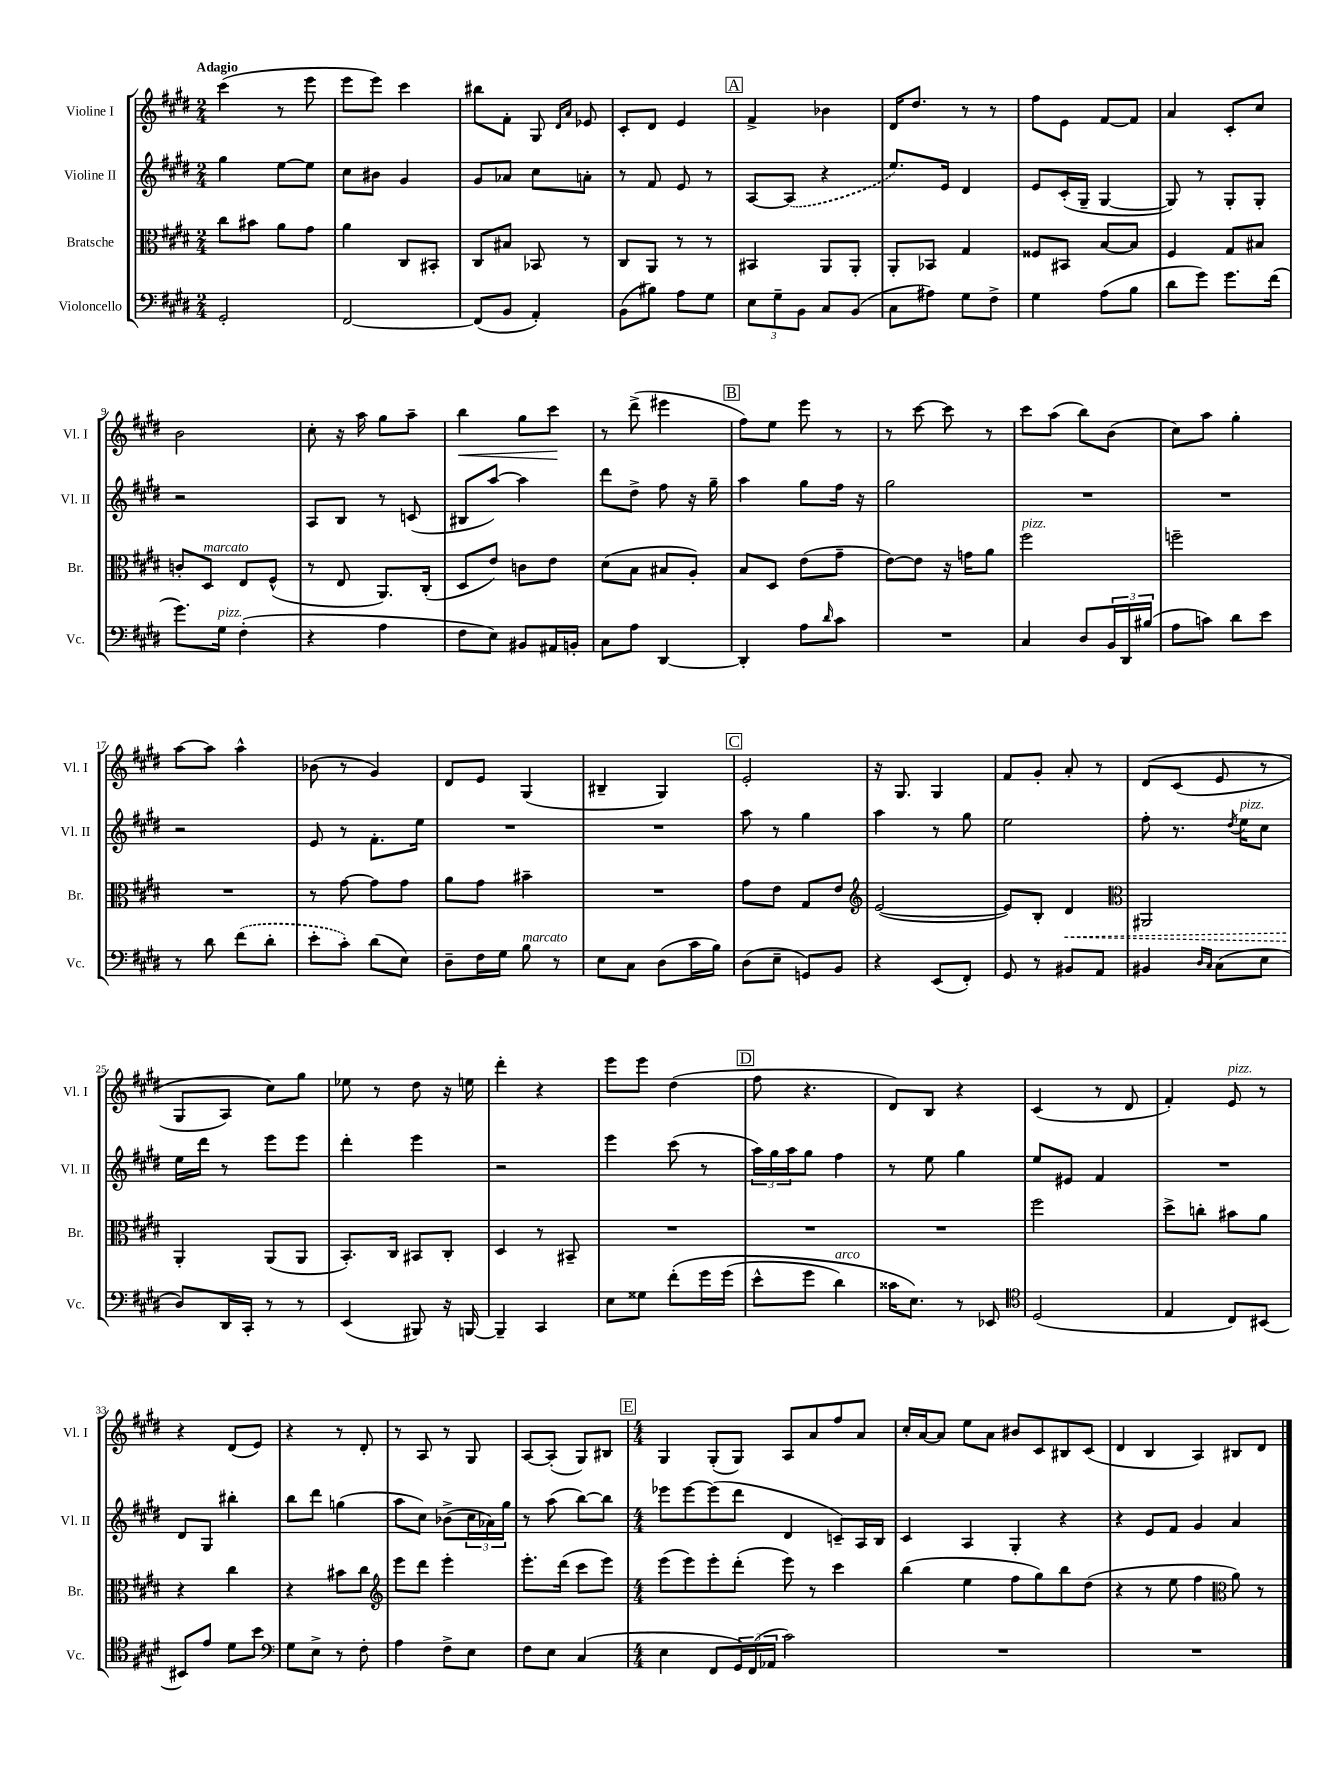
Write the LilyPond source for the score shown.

<<
\new StaffGroup <<
\new Staff = "s0" \with { instrumentName = "Violine I" shortInstrumentName = "Vl. I" } {
    \clef treble \key e \major \numericTimeSignature \time 2/4 \tempo "Adagio"
    cis'''4( r8 e'''8 |
    e'''8 e'''8) cis'''4 |
    bis''8 fis'8-. gis8 \grace { dis'16 a'16 } ees'8 |
    cis'8-. dis'8 e'4 |
    \mark \markup { \box "A" } fis'4-> bes'4 |
    dis'16 dis''8. r8 r8 |
    fis''8 e'8 fis'8~ fis'8 |
    a'4 cis'8-. cis''8 |
    b'2 |
    cis''8-. r16 a''16 gis''8 a''8-- |
    b''4\< gis''8 cis'''8\! |
    r8 dis'''8->( eis'''4 |
    \mark \markup { \box "B" } fis''8) e''8 e'''8 r8 |
    r8 cis'''8~ cis'''8 r8 |
    cis'''8 a''8( b''8) b'8( |
    cis''8) a''8 gis''4-. |
    a''8~ a''8 a''4-^ |
    bes'8( r8 gis'4) |
    dis'8 e'8 gis4( |
    bis4-- gis4) |
    \mark \markup { \box "C" } e'2-. |
    r16 gis8. gis4 |
    fis'8 gis'8-. a'8-. r8 |
    dis'8\( cis'8( e'8 r8 |
    gis8 a8) cis''8\) gis''8 |
    ees''8 r8 dis''8 r16 e''16 |
    dis'''4-. r4 |
    e'''8 e'''8 dis''4( |
    \mark \markup { \box "D" } fis''8 r4. |
    dis'8) b8 r4 |
    cis'4( r8 dis'8 |
    fis'4-.) e'8^\markup { \italic "pizz." } r8 |
    r4 dis'8( e'8) |
    r4 r8 dis'8-. |
    r8 a8 r8 gis8 |
    a8~ a8-.( gis8) bis8 |
    \mark \markup { \box "E" } \numericTimeSignature \time 4/4 gis4 gis8-.( gis8) a8 a'8 fis''8 a'8 |
    cis''16-. a'16~ a'8 e''8 a'8 bis'8 cis'8 bis8 cis'8( |
    dis'4 b4 a4) bis8 dis'8 \bar "|." |
}
\new Staff = "s1" \with { instrumentName = "Violine II" shortInstrumentName = "Vl. II" } {
    \clef treble \key e \major \numericTimeSignature \time 2/4
    gis''4 e''8~ e''8 |
    cis''8 bis'8 gis'4 |
    gis'8 aes'8 cis''8 a'8-. |
    r8 fis'8 e'8 r8 |
    \mark \markup { \box "A" } a8~ \once \slurDashed a8( r4 |
    e''8.) e'16 dis'4 |
    e'8 cis'16-.( gis16-- gis4~ |
    gis8) r8 gis8-. gis8-. |
    r2 |
    a8 b8 r8 c'8( |
    bis8 a''8~) a''4 |
    dis'''8 dis''8-> fis''8 r16 gis''16-- |
    \mark \markup { \box "B" } a''4 gis''8 fis''16 r16 |
    gis''2 |
    R2 |
    R2 |
    r2 |
    e'8 r8 fis'8.-. e''16 |
    R2 |
    R2 |
    \mark \markup { \box "C" } a''8 r8 gis''4 |
    a''4 r8 gis''8 |
    e''2 |
    fis''8-. r8. \acciaccatura { dis''8 } e''16^\markup { \italic "pizz." } cis''8 |
    e''16 dis'''16 r8 e'''8 e'''8 |
    dis'''4-. e'''4 |
    r2 |
    e'''4 cis'''8( r8 |
    \mark \markup { \box "D" } \tuplet 3/2 { a''16) gis''16 a''16 } gis''8 fis''4 |
    r8 e''8 gis''4 |
    e''8 eis'8 fis'4 |
    R2 |
    dis'8 gis8 bis''4-. |
    b''8 dis'''8 g''4( |
    a''8 cis''8) bes'8->( \tuplet 3/2 { cis''16 aes'16) gis''16 } |
    r8 a''8( b''8~) b''8 |
    \mark \markup { \box "E" } \numericTimeSignature \time 4/4 ees'''8 ees'''8~ ees'''8( dis'''8 dis'4 c'8--) a16 b16 |
    cis'4 a4 gis4-. r4 |
    r4 e'8 fis'8 gis'4 a'4 \bar "|." |
}
\new Staff = "s2" \with { instrumentName = "Bratsche" shortInstrumentName = "Br." } {
    \clef alto \key e \major \numericTimeSignature \time 2/4
    cis''8 bis'8 a'8 gis'8 |
    a'4 cis8 bis,8-. |
    cis8 bis8 bes,8 r8 |
    cis8 a,8 r8 r8 |
    \mark \markup { \box "A" } bis,4 a,8 a,8-. |
    a,8-. bes,8 gis4 |
    fisis8 bis,8 b8~ b8 |
    fis4 gis8 bis8 |
    c'8-. dis8^\markup { \italic "marcato" } e8 fis8-^( |
    r8 e8 a,8.) cis16-.( |
    dis8 e'8) c'8 e'8 |
    dis'8( b8 bis8 a8-.) |
    \mark \markup { \box "B" } b8 dis8 e'8( gis'8-- |
    e'8~) e'8 r16 g'16 a'8 |
    fis''2^\markup { \italic "pizz." } |
    f''2-- |
    R2 |
    r8 gis'8~ gis'8 gis'8 |
    a'8 gis'8 bis'4-- |
    R2 |
    \mark \markup { \box "C" } gis'8 e'8 gis8 e'8 |
    \clef treble e'2~( |
    e'8) b8-. \once \override Hairpin.style = #'dashed-line dis'4\< |
    \clef alto ais,2 |
    a,4-.\! a,8( a,8 |
    b,8.-.) cis16 bis,8 cis8-. |
    dis4 r8 bis,8-- |
    R2 |
    \mark \markup { \box "D" } R2 |
    R2 |
    fis''2 |
    dis''8-> c''8-. bis'8 a'8 |
    r4 cis''4 |
    r4 bis'8 cis''8 |
    \clef treble e'''8 dis'''8 e'''4-. |
    e'''8.-. dis'''16( cis'''8 e'''8) |
    \mark \markup { \box "E" } \numericTimeSignature \time 4/4 e'''8( e'''8) e'''8-. dis'''8-.( e'''8) r8 cis'''4 |
    b''4( e''4 fis''8 gis''8) b''8 dis''8( |
    r4 r8 e''8 fis''4 \clef alto a'8) r8 \bar "|." |
}
\new Staff = "s3" \with { instrumentName = "Violoncello" shortInstrumentName = "Vc." } {
    \clef bass \key e \major \numericTimeSignature \time 2/4
    gis,2-. |
    fis,2~ |
    fis,8( b,8 a,4-.) |
    b,8( bis8) a8 gis8 |
    \mark \markup { \box "A" } \tuplet 3/2 { e8 gis8-- b,8 } cis8 b,8( |
    cis8 ais8) gis8 fis8-> |
    gis4 a8( b8 |
    dis'8 gis'8) gis'8. fis'16( |
    gis'8.) gis16^\markup { \italic "pizz." } fis4-.( |
    r4 a4 |
    fis8 e8) bis,8 ais,16 b,16-. |
    cis8 a8 dis,4~ |
    \mark \markup { \box "B" } dis,4-. a8 \grace { dis'16 } cis'8 |
    R2 |
    cis4 dis8 \tuplet 3/2 { b,16 dis,16 bis16( } |
    a8 c'8) dis'8 e'8 |
    r8 dis'8 \once \slurDashed fis'8( dis'8-. |
    e'8-. cis'8-.) dis'8( e8) |
    dis8-- fis16 gis16 b8^\markup { \italic "marcato" } r8 |
    e8 cis8 dis8( cis'16 b16) |
    \mark \markup { \box "C" } dis8( e8-- g,8) b,8 |
    r4 e,8( fis,8-.) |
    gis,8 r8 bis,8 a,8 |
    bis,4 \grace { dis16 cis16 } cis8( e8 |
    dis8) dis,16 cis,16-. r8 r8 |
    e,4( bis,,8) r16 b,,16~ |
    b,,4-- cis,4 |
    e8 gisis8 fis'8-.\( gis'16 gis'16( |
    \mark \markup { \box "D" } e'8-^ gis'8 dis'4^\markup { \italic "arco" }) |
    cisis'16 e8.\) r8 ees,8 |
    \clef tenor dis2( |
    e4 cis8) bis,8~ |
    bis,8 e'8 dis'8 b'8 |
    \clef bass gis8 e8-> r8 fis8-. |
    a4 fis8-> e8 |
    fis8 e8 cis4( |
    \mark \markup { \box "E" } \numericTimeSignature \time 4/4 e4 fis,8 \tuplet 3/2 { gis,16) fis,16( aes,16 } cis'2) |
    R1 |
    R1 \bar "|." |
}
>>
>>
